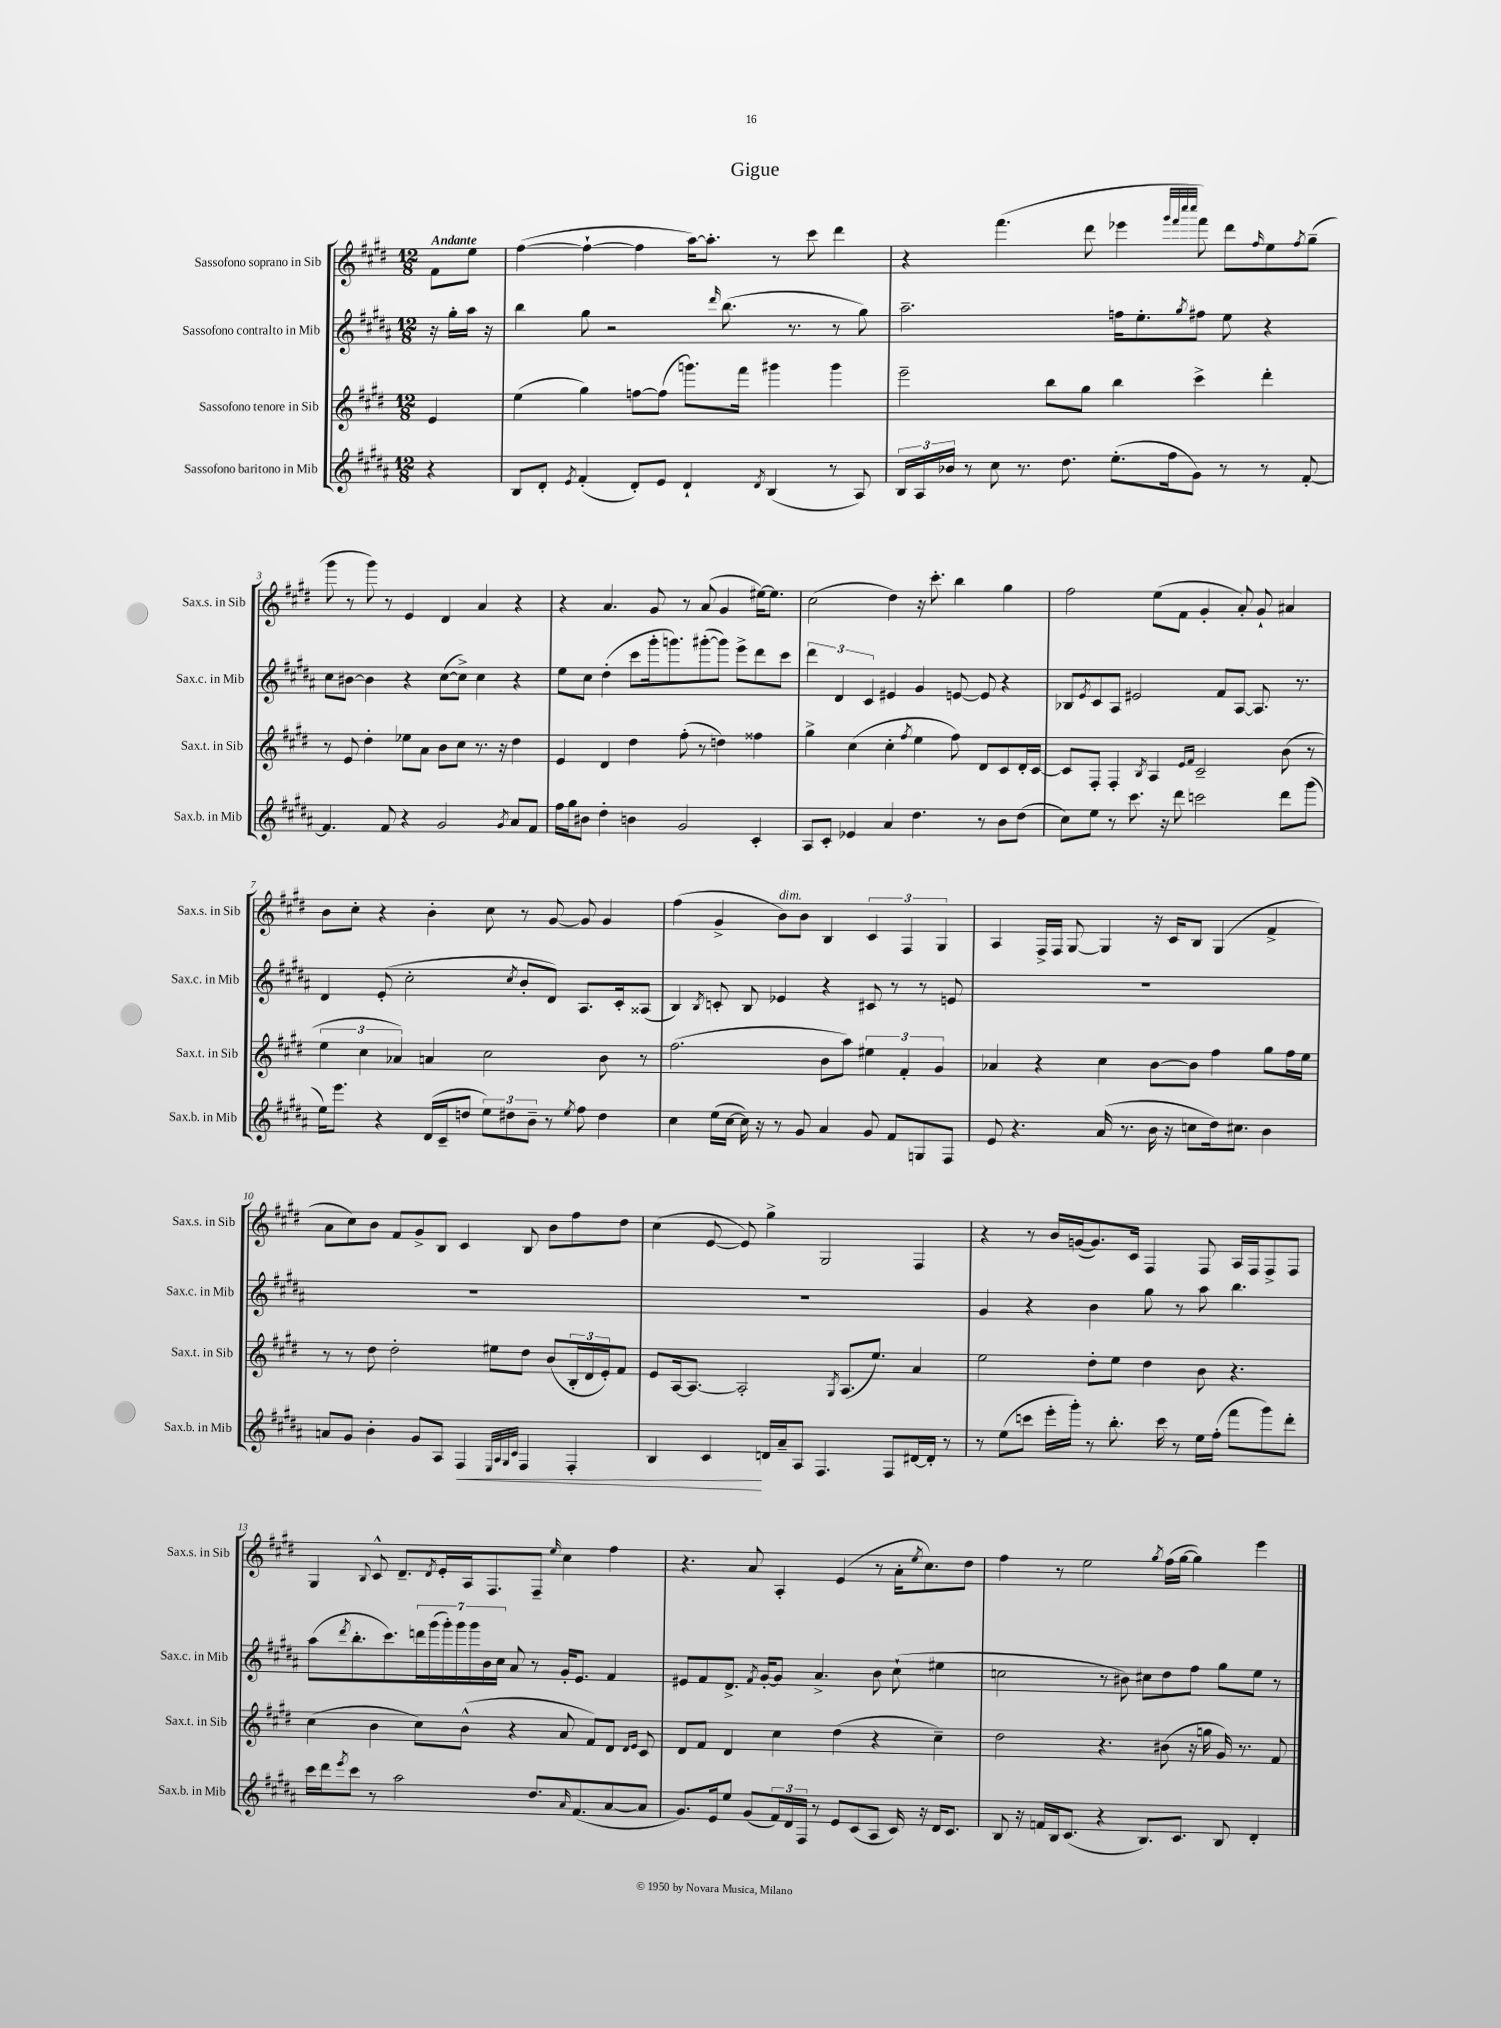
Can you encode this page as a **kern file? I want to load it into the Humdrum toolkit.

**kern	**kern	**kern	**kern
*staff4	*staff3	*staff2	*staff1
*clefG2	*clefG2	*clefG2	*clefG2
*k[f#c#g#d#a#]	*k[f#c#g#d#]	*k[f#c#g#d#a#]	*k[f#c#g#d#]
*M12/8	*M12/8	*M12/8	*M12/8
4r	4e	16r	8f#
.	.	16gg#'	.
.	.	16aa#	8ee
.	.	16r	.
=	=	=	=
8B	(4ee	4bb	([4ff#
8d#'	.	.	.
8qe	.	.	.
(4f#'	4gg#)	8gg#	4ff#`_
.	.	2r	.
8d#')	[8ff	.	4ff#]
8e	(8ff]	.	.
4d#`	8.ggg)	.	[16aa)
.	.	.	8.aa']
.	.	16qqddd#	.
.	.	(8.bb	.
.	16fff#	.	.
8qd#	.	.	.
(4B	4ggg#	.	8r
.	.	8.r	.
.	.	.	8ccc#
8r	4ggg#	8r	4ddd#
8A#)	.	8gg#)	.
=	=	=	=
24B	2eee~	2.aa#~	4r
24A#	.	.	.
24b-	.	.	.
8r	.	.	.
8cc#	.	.	(4.fff#
8.r	.	.	.
.	8bb	.	.
8.dd#	.	.	.
.	8gg#	.	8ddd#
(8.ee'	4bb	16ff	4eee-
.	.	8.ee'	.
16ff#	.	.	.
.	.	.	32qqggg#
.	.	.	32qqfff#
.	.	.	32qqcccc#
.	.	8qgg#	32qqcccc#
8g#)	4ccc#^	8ff#	8fff#)
8r	.	8ee	8ddd#
.	.	.	16qqff#
8r	4ddd#'	4r	8ee
.	.	.	8qff#
[8f#'	.	.	(8gg#~
=	=	=	=
4.f#]	8r	8cc#	8ggg#
.	8e	[8b#	8r
.	4dd#'	4b#]	8ggg#)
8f#	.	.	8r
4r	8ee-	4r	4e
.	8a	.	.
2g#	8b	([8cc#	4d#
.	8cc#	8cc#^])	.
.	8.r	4cc#	4a
.	16r	.	.
8qg#	.	.	.
8a#	4dd#	4r	4r
8f#	.	.	.
=	=	=	=
16ff#	4e	8ee	4r
16gg#	.	.	.
8b#	.	8cc#	.
4dd#'	4d#	(4dd#'	4.a
4b	4dd#	8ccc#	.
.	.	16ggg#'	8g#
.	.	8.ggg)	.
2g#	(8ff#'	.	8r
.	8r	([8ggg#'	(8a
.	4dd)	8ggg#])	4g#
.	.	8eee^	.
4c#'	4ff##	8ddd#	[16ee#)
.	.	.	8.ee#]
.	.	8ccc#	.
=	=	=	=
8A#	4gg#^	6ddd#	(2cc#
8c#'	.	.	.
.	.	6d#	.
4e-	(4cc#	.	.
.	.	6c#	.
4a#	4cc#'	4e#	4dd#)
.	8qff#	.	.
4.dd#	4ee	4g#	16r
.	.	.	8.ccc#'
.	8ff#)	[8e	4bb
8r	8d#	8e]	.
8b	8c#	4r	4gg#
(8dd#	16d#'	.	.
.	[16c#	.	.
=	=	=	=
8cc#)	8c#]	8B-	2ff#
.	.	8qe	.
8ee	8F#'	8c#	.
8r	4F#'	8A#	.
8.ccc#	.	2e#	.
.	8qB	.	.
.	4A	.	(8ee
16r	.	.	.
8ddd#	.	.	8f#
.	16qqe	.	.
.	16qqf#	.	.
2ccc	2c#~	.	4g#'
.	.	8f#	.
.	.	[8A#	8a')
.	.	8.A#]	8g#`
8ddd#	(8b	.	4a#
.	.	8.r	.
(8ggg#	8r	.	.
=	=	=	=
16ee)	6ee	4d#	8b
8.eee	.	.	.
.	.	.	8cc#'
.	6cc#	.	.
4r	.	(8e'	4r
.	6a-)	.	.
.	.	2cc#'	.
(16d#	4a	.	4b'
16c#~	.	.	.
8dd	.	.	.
12ee)	2cc#	.	8cc#
12dd#	.	.	.
.	.	8qcc#	.
.	.	8b'	8r
12b~	.	.	.
8r	.	8d#)	[8g#
8qee	.	.	.
8ff#	.	8.A#	8g#]
4dd#	8b	.	4g#
.	.	16c#'	.
.	8r	(8A##	.
=	=	=	=
4cc#	(2.ff#	4B)	(4ff#
.	.	8qB	.
(16ee	.	8c'	4g#^
[16cc#	.	.	.
16cc#])	.	8B	.
16r	.	.	.
8r	.	4e-	8b)
8g#	.	.	8b
4a#	8b	4r	4B
.	8aa)	.	.
8g#	6ee#	8c#	6c#
8f#	.	8r	.
.	6f#'	.	6F#
8G	.	8r	.
.	6g#	.	6G#
8F#	.	8e	.
=	=	=	=
8e	4a-	1.r	4A
4.r	.	.	.
.	4r	.	16F#^
.	.	.	16F#
.	.	.	[8G#
(16a#	4cc#	.	4G#]
8.r	.	.	.
16b	[8b	.	16r
16r	.	.	16c#
8cc	8b]	.	8B
16dd#)	4ff#	.	(4G#
8.cc#	.	.	.
4b	8gg#	.	4f#^
.	16ff#	.	.
.	16ee	.	.
=	=	=	=
8a	8r	1.r	8a
8g#	8r	.	8cc#)
4b'	8dd#	.	8b
.	2dd#'	.	8f#
8g#	.	.	8g#^
8A#	.	.	8B
4F#	.	.	4c#
.	8ee#	.	.
32qqE	.	.	.
32qqA#	.	.	.
32qqG#	.	.	.
32qqc#	.	.	.
4F#	8dd#	.	8B
.	(8b	.	8b
4F#'	24B'	.	8ff#
.	24d#	.	.
.	24e')	.	.
.	8f#	.	8dd#
=	=	=	=
4B	8e	1.r	(4cc#
.	[16A	.	.
.	8.A_	.	.
4c#	.	.	[8e
.	2A']	.	8e])
16d	.	.	4gg#^
16a#~	.	.	.
8A#	.	.	.
4.F#	.	.	2G#
.	8qG#	.	.
.	(8.A	.	.
.	8.ee)	.	.
8F#	.	.	.
[16d#	4a	.	4F#
16d#']	.	.	.
8r	.	.	.
=	=	=	=
8r	2ee	4g#	4r
(8ee	.	.	.
8ccc	.	4r	8r
16eee'	.	.	16b
16ggg#')	.	.	([16g
8r	8dd#'	4b	8.g])
8.bb'	8ee	.	.
.	.	.	16c#
.	4dd#	8gg#	4F#
16ccc	.	.	.
8r	.	8r	.
16ee	8b	8aa#	8F#
(16ff#'	.	.	.
8fff#	4.r	4.bb	16A
.	.	.	16F#
8ggg#)	.	.	8F#^
8ddd#'	.	.	8F#
=	=	=	=
16ccc#	(4cc#	(8aa#	4G#
16ddd#	.	.	.
8qeee	.	8qddd#	.
8ccc#	.	8.bb'	.
.	.	.	8qqB
8r	4b	.	8c#^^
.	.	8.ccc#)	.
2aa#	.	.	8.d#~
.	8cc#)	28ddd	.
.	.	(28ggg#	.
.	.	.	8qd#
.	.	.	16e'
.	.	28ggg#')	.
.	.	28ggg#	.
.	(8b^^	.	16A
.	.	28ggg#	.
.	.	28b	.
.	.	.	8.F#
.	.	28cc#	.
.	4r	8a#	.
8.dd#	.	8r	8F#~
.	.	.	16qqee
.	8a	16g#'	4cc#
16qqa#	.	.	.
(8.f#	.	8.e	.
.	8f#)	.	.
[8a#	8d#	4f#	4ff#
.	16qqd#	.	.
.	16qqe	.	.
8a#]	8c#	.	.
=	=	=	=
8.g#)	8d#	8e#	4.r
.	8f#	8f#	.
16e	.	.	.
8ee	4d#	8.d#^	.
(8g#	.	.	8a
.	.	8qf#	.
.	.	[16g#'	.
24f#)	4cc#	8g#]	4A'
24d#	.	.	.
24F#	.	.	.
8r	.	4.a#^	.
8e	(4dd#	.	(4e
(8c#	.	.	.
8A#	4r	8b	8r
16c#)	.	(8cc#`	16a'
.	.	.	8qee
16r	.	.	8.cc#)
16d#	4cc#~)	4ee#	.
8.c#	.	.	.
.	.	.	8dd#
=	=	=	=
8B	2dd#	2cc	4ff#
16r	.	.	.
16f	.	.	.
16B	.	.	8r
(8.c#	.	.	.
.	.	.	2ee
4r	4.r	8r	.
.	.	8b#)	.
8.B)	.	8cc#	.
.	.	.	8qgg#
.	(8b#	8dd#	(16ff#
8.c#	.	.	[16gg#
.	16r	8ff#	4gg#])
.	16gg	.	.
8B	16g#)	8gg#	.
.	8.r	.	.
4d#'	.	8ee	4eee
.	8f#	8r	.
==	==	==	==
*-	*-	*-	*-
